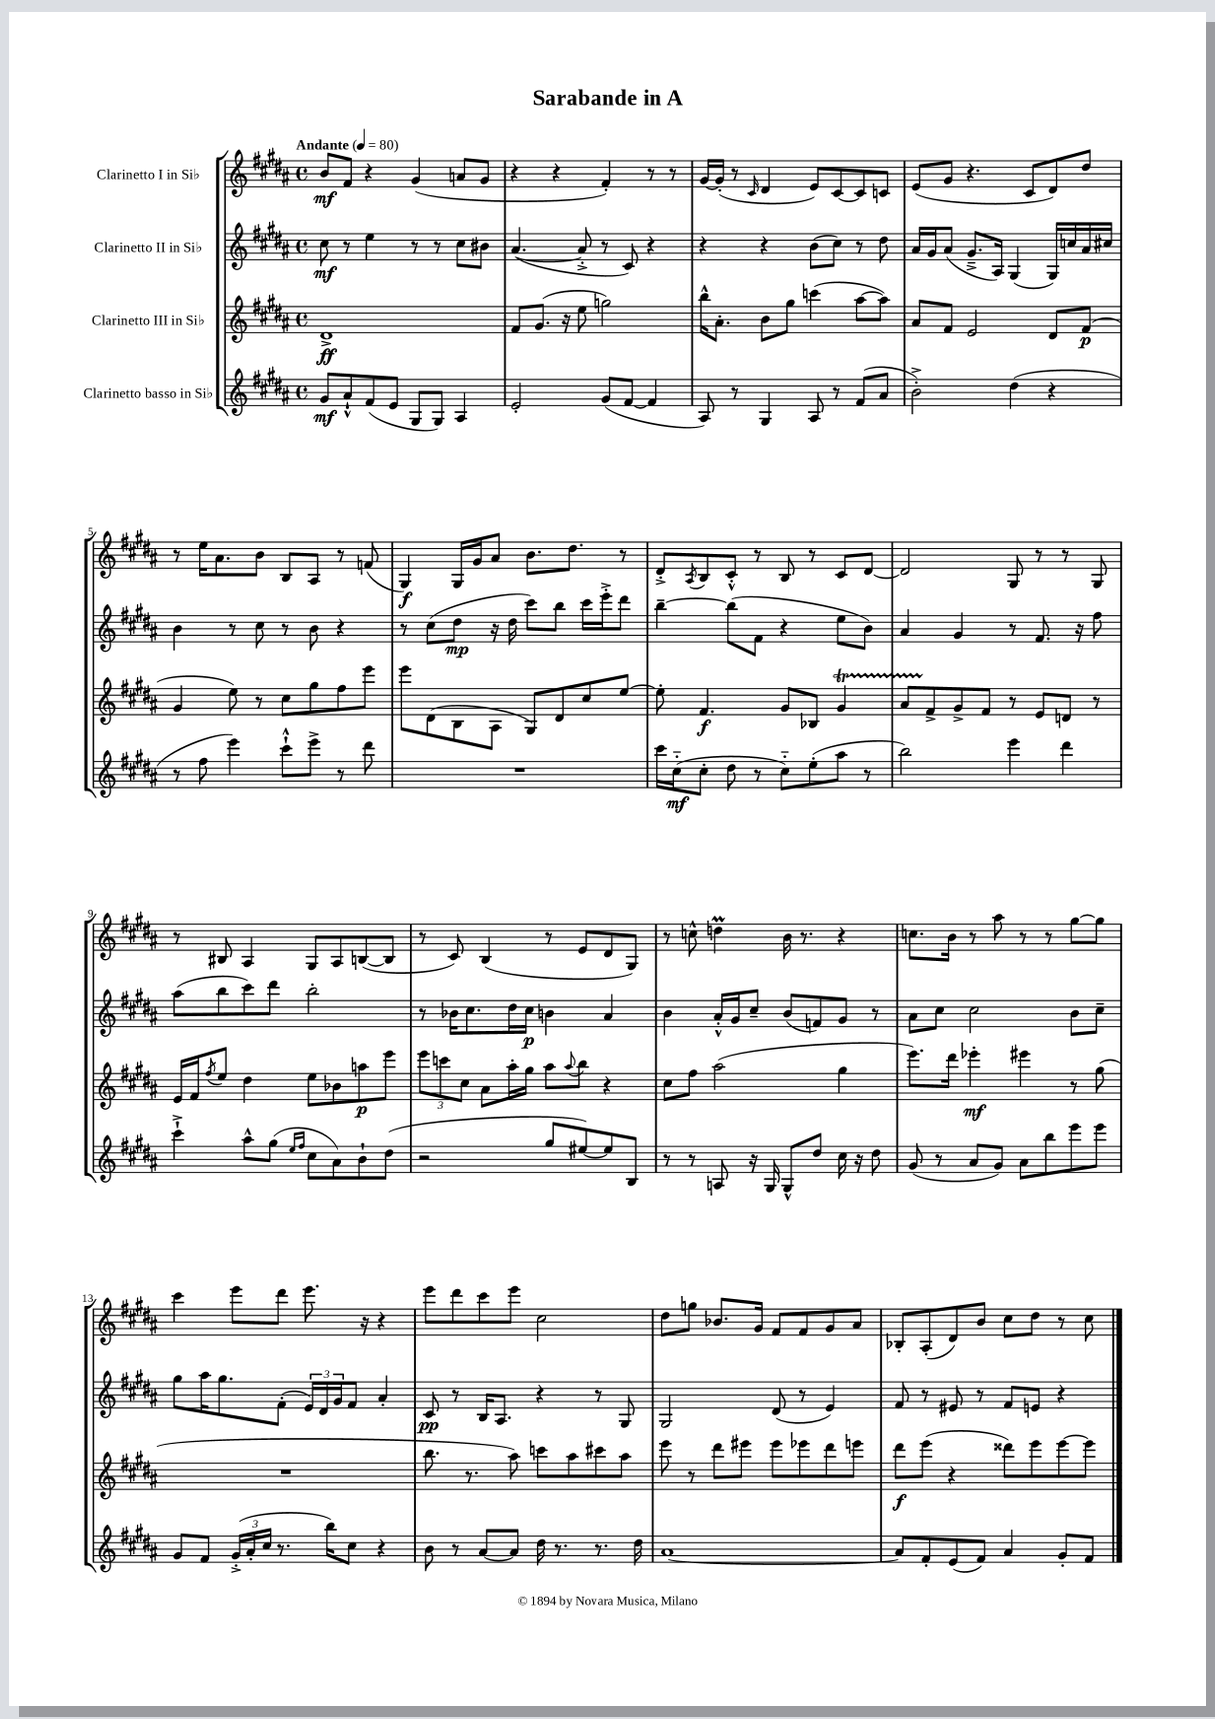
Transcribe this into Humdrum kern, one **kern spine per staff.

**kern	**dynam	**kern	**dynam	**kern	**dynam	**kern	**dynam
*part4	*part4	*part3	*part3	*part2	*part2	*part1	*part1
*staff4	*staff4	*staff3	*staff3	*staff2	*staff2	*staff1	*staff1
*I"Clarinetto basso in Si♭	*	*I"Clarinetto III in Si♭	*	*I"Clarinetto II in Si♭	*	*I"Clarinetto I in Si♭	*
*clefG2	*	*clefG2	*	*clefG2	*	*clefG2	*
*k[f#c#g#d#a#]	*	*k[f#c#g#d#a#]	*	*k[f#c#g#d#a#]	*	*k[f#c#g#d#a#]	*
*M4/4	*	*M4/4	*	*M4/4	*	*M4/4	*
*met(c)	*	*met(c)	*	*met(c)	*	*met(c)	*
*MM80	*	*MM80	*	*MM80	*	*MM80	*
=1	=1	=1	=1	=1	=1	=1	=1
!	!	!	!	!	!	!LO:TX:a:B:t=Andante	!
8g#/L	mf	1d#^	ff	8cc#\	mf	8b/L	mf
8a#`^^/	.	.	.	8r	.	8f#/J	.
(8f#/	.	.	.	4ee\	.	4r	.
8e/J	.	.	.	.	.	.	.
8G#/L	.	.	.	8r	.	(4g#/	.
8G#/J)	.	.	.	8r	.	.	.
4A#/	.	.	.	8cc#\L	.	8an/L	.
.	.	.	.	8b#X\J	.	8g#/J	.
=2	=2	=2	=2	=2	=2	=2	=2
2e'/	.	8f#/L	.	([4.a#/	.	4r	.
.	.	(8.g#/J	.	.	.	.	.
.	.	.	.	.	.	4r	.
.	.	16r	.	.	.	.	.
.	.	8ee\	.	8a#'^/]	.	.	.
(8g#/L	.	2ggn\)	.	8r	.	4f#'/)	.
[8f#/J	.	.	.	8c#/)	.	.	.
4f#/]	.	.	.	4r	.	8r	.
.	.	.	.	.	.	8r	.
=3	=3	=3	=3	=3	=3	=3	=3
8A#/)	.	16bb^^\KL	.	4r	.	[16g#/LL	.
.	.	8.a#'\J	.	.	.	(16g#'/JJ]	.
8r	.	.	.	.	.	8r	.
.	.	.	.	.	.	16qqc#/	.
4G#/	.	8b\L	.	4r	.	4d#/	.
.	.	8gg#\J	.	.	.	.	.
8A#/	.	(4cccn\	.	(8b\L	.	8e/L)	.
8r	.	.	.	8cc#\J)	.	[8c#/	.
(8f#/L	.	[8aa#\L	.	8r	.	8c#/]	.
8a#/J	.	8aa#\J])	.	8dd#\	.	8cn/J	.
=4	=4	=4	=4	=4	=4	=4	=4
2b'^\)	.	8a#/L	.	16a#/LL	.	(8e/L	.
.	.	.	.	16g#/J	.	.	.
.	.	8f#/J	.	(8a#/J	.	8g#/J	.
.	.	2e/	.	8.g#~^/L	.	4.r	.
.	.	.	.	16A#/Jk)	.	.	.
(4dd#\	.	.	.	(4G#/	.	.	.
.	.	.	.	.	.	8c#/L	.
4r	.	8d#/L	.	16G#/LL)	.	8d#/)	.
.	.	.	.	16ccn/	.	.	.
.	.	(8f#/J	p	16a#/	.	8dd#/J	.
.	.	.	.	16cc#X/JJ	.	.	.
!!LO:LB:g=z
=5	=5	=5	=5	=5	=5	=5	=5
8r	.	4g#/	.	4b\	.	8r	.
8ff#\	.	.	.	.	.	16ee\KL	.
.	.	.	.	.	.	8.a#\	.
4eee\)	.	8ee\)	.	8r	.	.	.
.	.	8r	.	8cc#\	.	8b\J	.
8ccc#`^^\L	.	8cc#\L	.	8r	.	8B/L	.
8eee^\J	.	8gg#\	.	8b\	.	8A#/J	.
8r	.	8ff#\	.	4r	.	8r	.
8ddd#\	.	8eee\J	.	.	.	(8fn/	.
=6	=6	=6	=6	=6	=6	=6	=6
1r	.	8eee\L	.	8r	.	4G#/)	f
.	.	(8d#\	.	(8cc#\L	.	.	.
.	.	8B\	.	8dd#\J	mp	16G#/LL	.
.	.	.	.	.	.	16g#/J	.
.	.	8A#\J	.	16r	.	8a#/J	.
.	.	.	.	16dd#\	.	.	.
.	.	8G#/L)	.	8ccc#\L)	.	8.b\L	.
.	.	8d#/	.	8bb\J	.	.	.
.	.	.	.	.	.	8.dd#\J	.
.	.	8cc#/	.	16ccc#\LL	.	.	.
.	.	.	.	16eee'^\J	.	.	.
.	.	[8ee/J	.	8ddd#\J	.	8r	.
=7	=7	=7	=7	=7	=7	=7	=7
16ccc#\LL	.	8ee'\]	.	[4bb~\	.	8d#'^/L	.
(16cc#\J	mf	.	.	.	.	.	.
.	.	.	.	.	.	8qA#/	.
8cc#'\J	.	4.f#/	f	.	.	8B/	.
8dd#\	.	.	.	(8bb\L]	.	8c#'^^/J	.
8r	.	.	.	8f#\J	.	8r	.
8cc#\L)	.	8g#/L	.	4r	.	8B/	.
(8ee'\	.	8B-X/J	.	.	.	8r	.
8aa#\J	.	4g#T/	.	8ee\L	.	8c#/L	.
8r	.	.	.	8b\J)	.	[8d#/J	.
=8	=8	=8	=8	=8	=8	=8	=8
2bb\)	.	8a#TTT/L	.	4a#/	.	2d#/]	.
.	.	8f#^/	.	.	.	.	.
.	.	8g#^/	.	4g#/	.	.	.
.	.	8f#/J	.	.	.	.	.
4eee\	.	8r	.	8r	.	8G#/	.
.	.	8e/L	.	8.f#/	.	8r	.
4ddd#\	.	8dn/J	.	.	.	8r	.
.	.	.	.	16r	.	.	.
.	.	8r	.	8ff#\	.	8G#/	.
!!LO:LB:g=z
=9	=9	=9	=9	=9	=9	=9	=9
4ccc#`^\	.	16e/LL	.	(8aa#\L	.	8r	.
.	.	16f#/J	.	.	.	.	.
.	.	8qff#/	.	.	.	.	.
.	.	8ee/J	.	8bb\	.	8B#X/	.
8aa#^^\L	.	4dd#\	.	8ccc#\)	.	4A#/	.
(8gg#\J	.	.	.	8ddd#\J	.	.	.
16qqee/LL	.	.	.	.	.	.	.
16qqff#/JJ	.	.	.	.	.	.	.
8cc#\L	.	8ee\L	.	2bb'\	.	8G#/L	.
8a#\)	.	8b-X\	.	.	.	8A#/	.
8b`\	.	8aan\	p	.	.	([8Bn/	.
(8dd#\J	.	8eee\J	.	.	.	8B/J]	.
=10	=10	=10	=10	=10	=10	=10	=10
2r	.	12eee\L	.	8r	.	8r	.
.	.	12cccn\	.	.	.	.	.
.	.	.	.	16b-X\KL	.	8c#/)	.
.	.	12cc#\J	.	.	.	.	.
.	.	.	.	8.cc#\	.	.	.
.	.	8a#\L	.	.	.	(4B/	.
.	.	16aa#'\L	.	16dd#\L	.	.	.
.	.	16gg#\JJ	.	16cc#\JJ	p	.	.
8gg#/L	.	8aa#\L	.	4bn\	.	8r	.
.	.	8qqaa#/	.	.	.	.	.
[8ee#X/)	.	8bb\J	.	.	.	8e/L	.
8ee#/]	.	4r	.	4a#/	.	8d#/	.
8B/J	.	.	.	.	.	8G#/J)	.
=11	=11	=11	=11	=11	=11	=11	=11
8r	.	8cc#\L	.	4b\	.	8r	.
8r	.	8ff#\J	.	.	.	8ccn^^\	.
8An/	.	(2aa#\	.	16a#'^^/LL	.	4ddnM\	.
.	.	.	.	16g#/J	.	.	.
16r	.	.	.	8cc#~/J	.	.	.
16G#/	.	.	.	.	.	.	.
8G#^^/L	.	.	.	(8b/L	.	16b\	.
.	.	.	.	.	.	8.r	.
8dd#/J	.	.	.	8fn/)	.	.	.
16cc#\	.	4gg#\	.	8g#/J	.	4r	.
16r	.	.	.	.	.	.	.
8dd#\	.	.	.	8r	.	.	.
=12	=12	=12	=12	=12	=12	=12	=12
(8g#/	.	8.eee\L)	.	8a#\L	.	8.ccn\L	.
8r	.	.	.	8cc#\J	.	.	.
.	.	16ddd#\Jk	.	.	.	16b\Jk	.
8a#/L	.	4eee-X'\	mf	2cc#\	.	8r	.
8g#/J)	.	.	.	.	.	8aa#\	.
8a#\L	.	4eee#X\	.	.	.	8r	.
8bb\	.	.	.	.	.	8r	.
8eee\	.	8r	.	8b\L	.	[8gg#\L	.
8eee\J	.	(8gg#\	.	8cc#~\J	.	8gg#\J]	.
!!LO:LB:g=z
=13	=13	=13	=13	=13	=13	=13	=13
8g#/L	.	1r	.	8gg#\L	.	4ccc#\	.
8f#/J	.	.	.	16aa#\K	.	.	.
.	.	.	.	8.gg#\	.	.	.
(24g#'^/LL	.	.	.	.	.	8eee\L	.
24a#'/	.	.	.	.	.	.	.
24cc#/JJ	.	.	.	.	.	.	.
8.r	.	.	.	(8f#'\J	.	8ddd#\J	.
.	.	.	.	24e/LL)	.	8.eee\	.
.	.	.	.	24d#/	.	.	.
16bb\KL)	.	.	.	.	.	.	.
.	.	.	.	24g#/J	.	.	.
8cc#\J	.	.	.	8f#/J	.	.	.
.	.	.	.	.	.	16r	.
4r	.	.	.	4a#'/	.	4r	.
=14	=14	=14	=14	=14	=14	=14	=14
8b\	.	8.bb\	.	8c#/	pp	8eee\L	.
8r	.	.	.	8r	.	8ddd#\	.
.	.	8.r	.	.	.	.	.
[8a#/L	.	.	.	16B/KL	.	8ccc#\	.
.	.	.	.	8.A#/J	.	.	.
8a#/J]	.	8aa#\)	.	.	.	8eee\J	.
16dd#\	.	8cccn\L	.	4r	.	2cc#\	.
8.r	.	.	.	.	.	.	.
.	.	8aa#\	.	.	.	.	.
8.r	.	8ccc#X\	.	8r	.	.	.
.	.	8aa#\J	.	8G#/	.	.	.
16dd#\	.	.	.	.	.	.	.
=15	=15	=15	=15	=15	=15	=15	=15
[1a#	.	8eee\	.	2G#/	.	8dd#\L	.
.	.	8r	.	.	.	8ggn\J	.
.	.	8ddd#\L	.	.	.	8.b-X/L	.
.	.	8eee#X\J	.	.	.	.	.
.	.	.	.	.	.	16g#/Jk	.
.	.	8eee#\L	.	(8d#/	.	8f#/L	.
.	.	8eee-X\	.	8r	.	8f#/	.
.	.	8ddd#\	.	4e/)	.	8g#/	.
.	.	8eeen\J	.	.	.	8a#/J	.
=16	=16	=16	=16	=16	=16	=16	=16
8a#/L]	.	8ddd#\L	f	8f#/	.	8B-X'/L	.
8f#'/	.	(8eee\J	.	8r	.	(8A#'/	.
(8e/	.	4r	.	8e#X/	.	8d#/)	.
8f#/J)	.	.	.	8r	.	8b/J	.
4a#/	.	8ddd##X\L)	.	8f#/L	.	8cc#\L	.
.	.	8eee\	.	8en/J	.	8dd#\J	.
8g#'/L	.	[8eee\	.	4r	.	8r	.
8f#/J	.	8eee\J]	.	.	.	8cc#\	.
==	==	==	==	==	==	==	==
*-	*-	*-	*-	*-	*-	*-	*-
